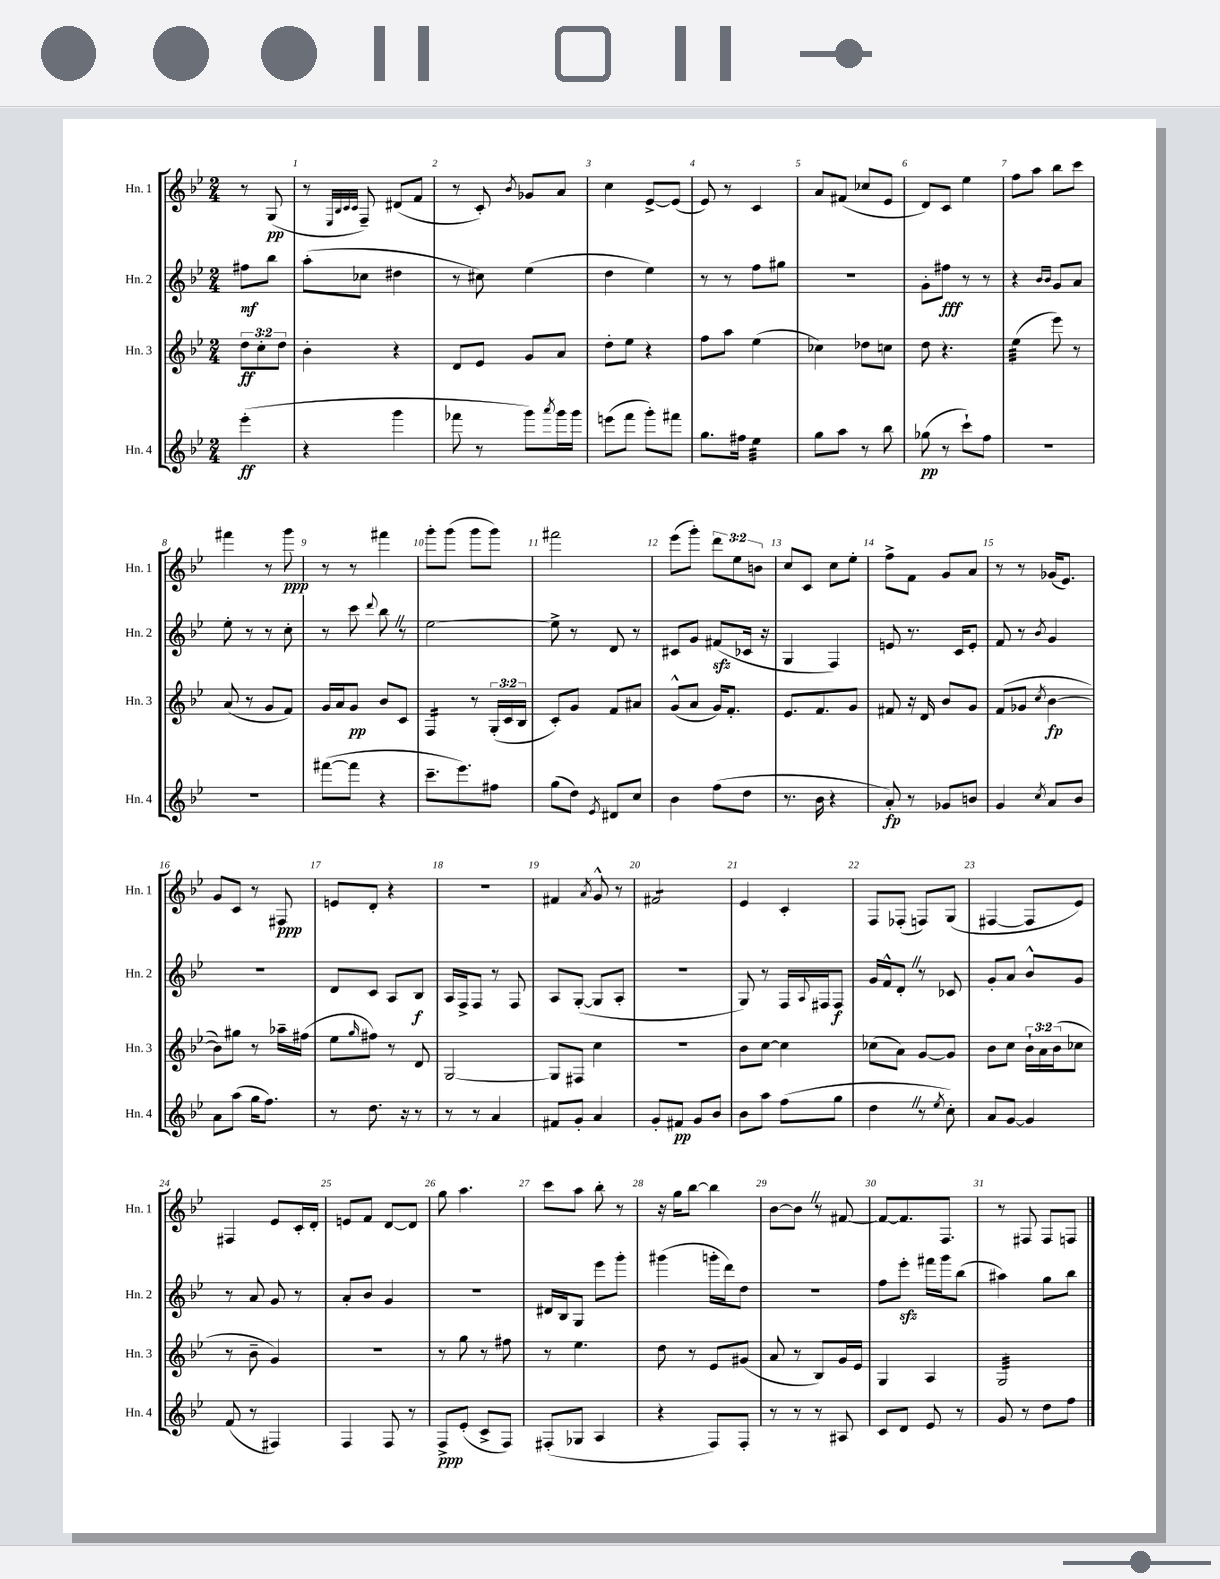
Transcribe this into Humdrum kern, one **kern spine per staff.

**kern	**kern	**kern	**kern
*staff4	*staff3	*staff2	*staff1
*clefG2	*clefG2	*clefG2	*clefG2
*k[b-e-]	*k[b-e-]	*k[b-e-]	*k[b-e-]
*M2/4	*M2/4	*M2/4	*M2/4
(4eee-'\	12dd\L	8ff#\L	8r
.	12cc'\	.	.
.	.	8bb-\J	(8G/
.	12dd\J	.	.
=	=	=	=
4r	4b-'\	(8aa'\L	8r
.	.	.	32qqE-/LLL
.	.	.	32qqB-/
.	.	.	32qqc/
.	.	.	32qqc/JJJ
.	.	8cc-\J	8F~/)
4ggg\	4r	4dd#\	(8d#/L
.	.	.	8f/J
=	=	=	=
8fff-\	8d/L	8r	8r
8r	8e-/J	8cc#\)	8c'/)
.	.	.	8qb-/
8ggg\L)	8g/L	(4ee-\	8g-/L
8qaaa/	.	.	.
16ggg\L	8a/J	.	8a/J
16ggg\JJ	.	.	.
=	=	=	=
(8eee\L	8dd'\L	4dd\	4cc\
8fff\J	8ee-\J	.	.
8ggg'\L)	4r	4ee-\)	[8e-^/L
8fff#\J	.	.	(8e-/]J
=	=	=	=
8.gg\L	8ff\L	8r	8e-/)
.	8aa\J	8r	8r
16ff#\Jk	.	.	.
4ee-\	(4ee-\	8ff\L	4c/
.	.	8gg#\J	.
=	=	=	=
8gg\L	4cc-\)	2r	8a/L
8aa\J	.	.	(8f#/J
8r	8dd-\L	.	8cc-/L
8bb-\	8cc\J	.	8e-/J
=	=	=	=
(8gg-\	8dd\	8g'\L	8d/L)
8r	4.r	8ff#\J	8c/J
8ccc`\L)	.	8r	4ee-\
8ff\J	.	8r	.
=	=	=	=
2r	(4ee-\	4r	8ff\L
.	.	.	8aa\J
.	.	16qqb-/LL	.
.	.	16qqb-/JJ	.
.	8eee-\)	8g/L	8bb-\L
.	8r	8a/J	8ccc\J
=	=	=	=
2r	(8a/	8ee-'\	4fff#\
.	8r	8r	.
.	8g/L	8r	8r
.	8f/J)	8cc'\	8ggg\
=	=	=	=
([8fff#\L	16g/LL	8r	8r
.	16a/J	.	.
8fff#\]J	8g/J	8ccc\	8r
.	.	8qqddd/	.
4r	8b-/L	8bb-\	4fff#\
.	8c/J	8r	.
=	=	=	=
8.ccc~\L	4F/	[2ee-\	8ggg'\L
.	.	.	(8ggg\J
8.eee-\)	.	.	.
.	8r	.	8ggg\L
8ff#\J	(24G'/LL	.	8ggg\J)
.	24c/	.	.
.	24B-/JJ	.	.
=	=	=	=
(8gg\L	8c'/L)	8ee-^\]	2fff#\
8dd\J)	8g/J	8r	.
8qe-/	.	.	.
8d#/L	8f/L	8d/	.
8cc/J	8a#/J	8r	.
=	=	=	=
4b-\	(8g^^/L	8c#/L	(8eee-\L
.	8a/J	8g/J	8ggg'\J)
(8ff\L	16g/LK)	(8f#/L	12ddd\L
.	8.f'/J	.	.
.	.	.	12ee-\
8dd\J	.	16c-/Jk	.
.	.	.	12b\J
.	.	16r	.
=	=	=	=
8.r	8.e-/L	4G/	8cc/L
.	.	.	8c/J
16b-\	8.f/	.	.
4r	.	4F/)	8cc\L
.	8g/J	.	8ee-'\J
=	=	=	=
8a'/)	8f#/	8e/	8ff^\L
8r	16r	8.r	8f\J
.	16d/	.	.
8g-/L	8b-/L	.	8g/L
.	.	16c/LK	.
8b/J	8g/J	8e'/J	8a/J
=	=	=	=
4g/	(8f/L	8f/	8r
.	8g-/J	8r	8r
8qcc/	8qcc/	8qb-/	.
8a/L	[4b-\	4g/	(16g-/LK
.	.	.	8.e-/J)
8b-/J	.	.	.
=	=	=	=
8a\L	8b-\]L)	2r	8g/L
(8aa\J	8gg#\J	.	8c/J
16gg\LK	8r	.	8r
8.ff\J)	.	.	.
.	16aa-~\LL	.	8F#/
.	(16ff#\JJ	.	.
=	=	=	=
8r	8ee-\L	8d/L	8e/L
.	16qqgg/	.	.
8.dd\	8ff#\J)	8c/J	8d'/J
.	8r	8A/L	4r
16r	.	.	.
8r	8d/	8B-/J	.
=	=	=	=
8r	[2G/	16A/LL	2r
.	.	16F^/J	.
8r	.	8F/J	.
4a/	.	8r	.
.	.	8F/	.
=	=	=	=
8f#/L	8G/]L	8A/L	4f#/
8g'/J	8F#/J	([8G'/J	.
.	.	.	8qa/
4a/	4cc\	8G/]L	8g^^/
.	.	8A'/J	8r
=	=	=	=
8g'/L	2r	2r	2f#/
8f#/J	.	.	.
8g/L	.	.	.
8b-/J	.	.	.
=	=	=	=
8b-\L	8b-\L	8G/)	4e-/
8aa\J	[8cc\J	8r	.
(8ff\L	4cc\]	16F/LL	4c'/
.	.	8qqA/	.
.	.	16F#/J	.
8gg\J	.	8F#/J	.
=	=	=	=
4dd\	(8cc-\L	16g/LL	8F/L
.	.	16f^^/J	.
.	8a\J)	8d'/J	(8F-'/J
8r	[8g/L	8r	8F/L)
8qee-/	.	.	.
8cc'\)	8g/]J	8c-/	(8G/J
=	=	=	=
8a/L	8b-\L	8g'/L	[4F#/
[8g/J	8cc\J	8a/J	.
4g/]	24b-`\LL	8b-^^/L	8F#/]L
.	24a\	.	.
.	(24b-\J	.	.
.	8cc-\J	8g/J	8e-/J)
=	=	=	=
(8f/	8r	8r	4F#/
8r	8b-~\	8a/	.
4F#/)	4g/)	8g/	8e-/L
.	.	8r	16c'/L
.	.	.	16d'/JJ
=	=	=	=
4F/	2r	8a'/L	8e/L
.	.	8b-/J	8f/J
8F/	.	4g/	[8d/L
8r	.	.	8d/]J
=	=	=	=
8F^/L	8r	2r	8gg\
(8e-'/J	8gg\	.	4.aa\
8c^/L	8r	.	.
8F/J)	8ff#\	.	.
=	=	=	=
(8F#'/L	8r	16d#/LL	8ccc\L
.	.	16B-/J	.
8G-/J	4.ee-\	8G/J	8aa\J
4A/	.	8eee-\L	8bb-'\
.	.	8ggg'\J	8r
=	=	=	=
4r	8dd\	(4ggg#\	16r
.	.	.	16gg\LK
.	8r	.	[8bb-\J
8F/L)	8e-/L	16ggg'\LL	4bb-\]
.	.	16ddd\J)	.
8F'/J	(8g#/J	8dd\J	.
=	=	=	=
8r	8a/	2r	[8b-\L
8r	8r	.	8b-\]J
8r	8B-/L)	.	8r
8A#/	16g/L	.	[8f#/
.	16e-/JJ	.	.
=	=	=	=
8c/L	4G/	8ff\L	8f#/_L
8d/J	.	8eee-'\J	8.f#/]
8e-/	4A/	16fff#\LL	.
.	.	16ggg\J	8.F/J
8r	.	(8bb-\J	.
=	=	=	=
8g/	2G/	4aa#\)	8r
8r	.	.	8F#/
8dd\L	.	8gg\L	8F#/L
8ff\J	.	8bb-\J	8F/J
==	==	==	==
*-	*-	*-	*-
